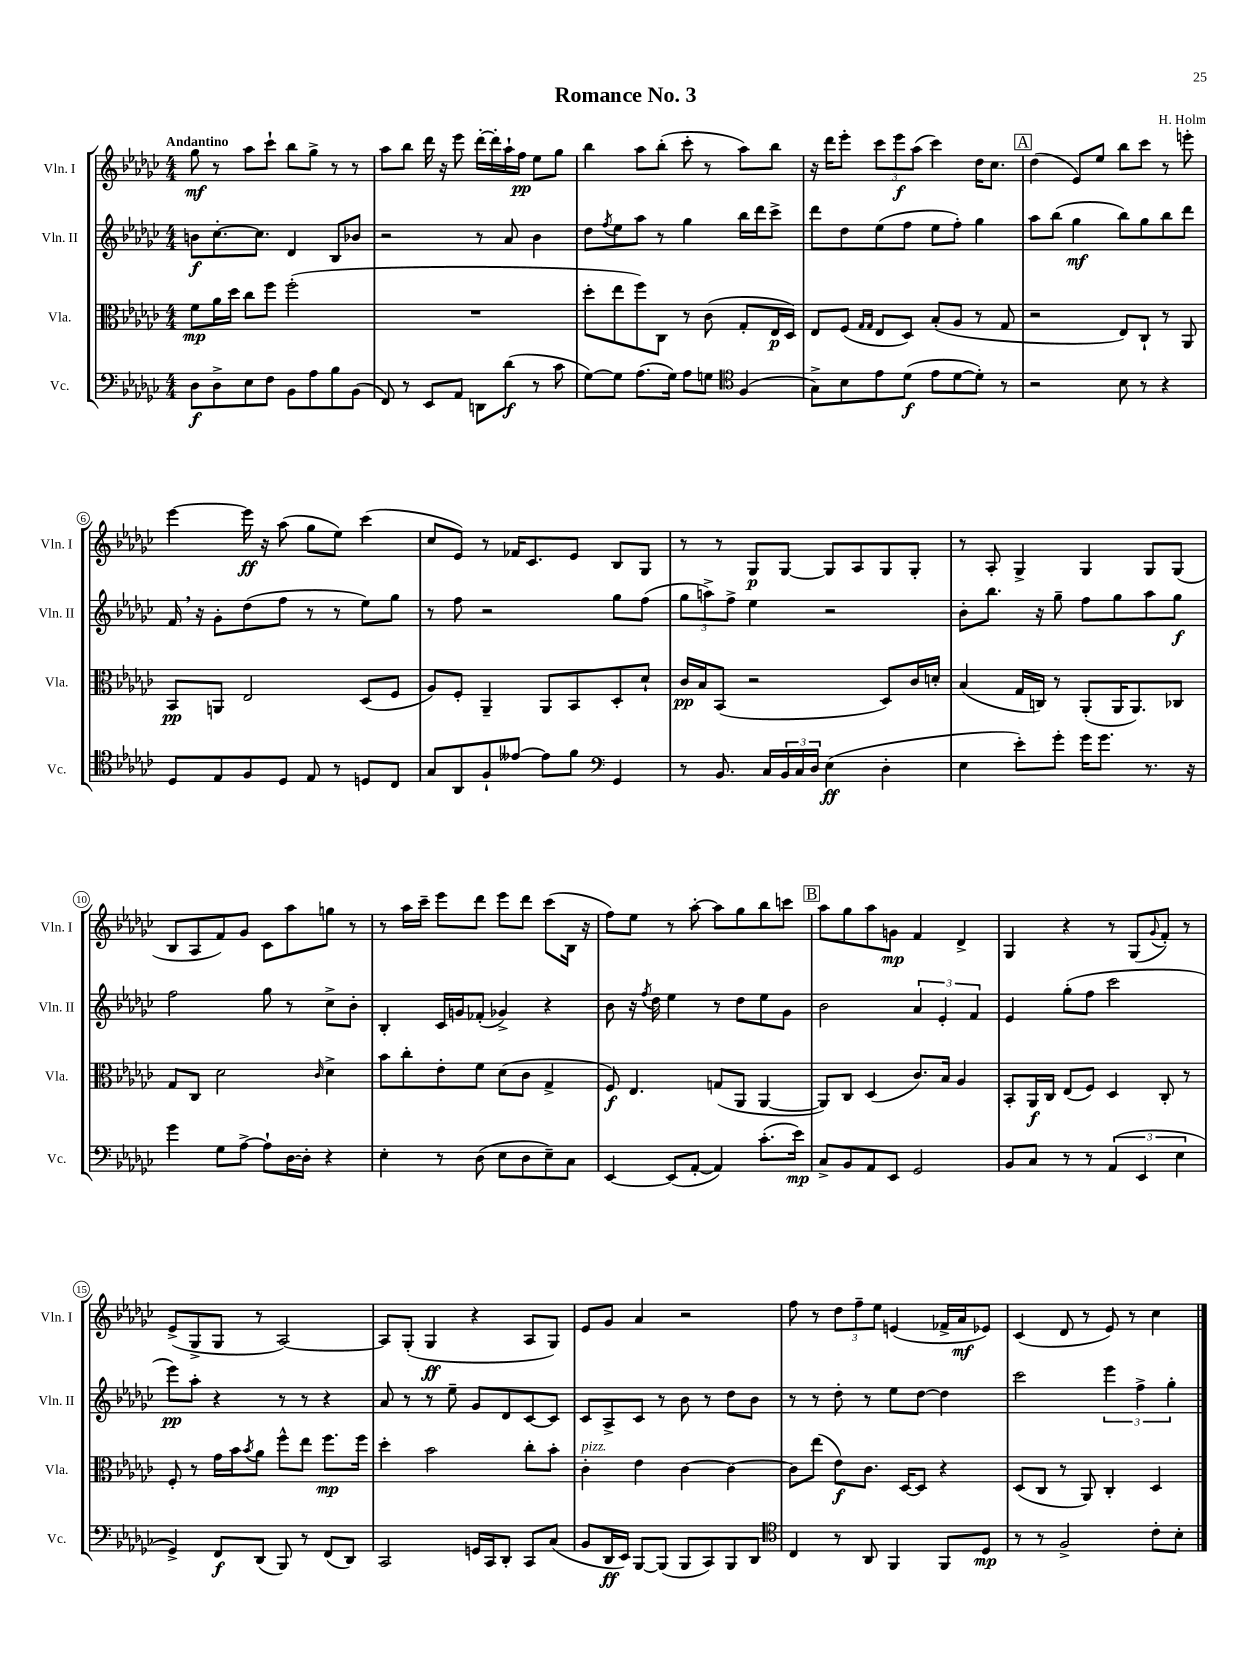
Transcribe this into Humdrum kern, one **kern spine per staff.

**kern	**dynam	**kern	**dynam	**kern	**dynam	**kern	**dynam
*part4	*part4	*part3	*part3	*part2	*part2	*part1	*part1
*staff4	*staff4	*staff3	*staff3	*staff2	*staff2	*staff1	*staff1
*I"Vc.	*	*I"Vla.	*	*I"Vln. II	*	*I"Vln. I	*
*I'Vc.	*	*I'Vla.	*	*I'Vln. II	*	*I'Vln. I	*
*clefF4	*	*clefC3	*	*clefG2	*	*clefG2	*
*k[b-e-a-d-g-c-]	*	*k[b-e-a-d-g-c-]	*	*k[b-e-a-d-g-c-]	*	*k[b-e-a-d-g-c-]	*
*M4/4	*	*M4/4	*	*M4/4	*	*M4/4	*
=1	=1	=1	=1	=1	=1	=1	=1
!	!	!	!	!	!	!LO:TX:a:B:t=Andantino	!
8D-\L	f	8f\L	mp	8bn\L	f	8gg-\	mf
8D-^\	.	16a-\L	.	[8.cc-'\	.	8r	.
.	.	16dd-\JJ	.	.	.	.	.
8E-\	.	8cc-\L	.	.	.	8aa-\L	.
.	.	.	.	8.cc-\J]	.	.	.
8F\J	.	8ff\J	.	.	.	8ccc-`\J	.
8BB-\L	.	(2ff'\	.	4d-/	.	8bb-\L	.
8A-\	.	.	.	.	.	8gg-^\J	.
8B-\	.	.	.	8B-/L	.	8r	.
(8BB-\J	.	.	.	8b-X/J	.	8r	.
=2	=2	=2	=2	=2	=2	=2	=2
8FF/)	.	1r	.	2r	.	8aa-\L	.
8r	.	.	.	.	.	8bb-\J	.
8EE-/L	.	.	.	.	.	16ddd-\	.
.	.	.	.	.	.	16r	.
8AA-/J	.	.	.	.	.	8eee-\	.
8DDn\L	.	.	.	8r	.	[16ddd-'\LL	.
.	.	.	.	.	.	16ddd-'\]	.
(8d-\J	f	.	.	8a-/	.	16aa-`\	.
.	.	.	.	.	.	16ff\JJ	pp
8r	.	.	.	4b-\	.	8ee-\L	.
8c-\	.	.	.	.	.	8gg-\J	.
=3	=3	=3	=3	=3	=3	=3	=3
[8G-\L)	.	8dd-'\L	.	8dd-\L	.	4bb-\	.
.	.	.	.	8qff/	.	.	.
8G-\J]	.	8ee-\	.	8ee-\	.	.	.
(8.A-\L	.	8ff\)	.	8aa-\J	.	8aa-\L	.
.	.	8C-\J	.	8r	.	(8bb-'\J	.
16G-\Jk)	.	.	.	.	.	.	.
8A-\L	.	8r	.	4gg-\	.	8ccc-'\	.
8Gn\J	.	(8c-\	.	.	.	8r	.
*clefC4	*	*	*	*	*	*	*
(4F/	.	8G-'/L	.	16bb-\LL	.	8aa-\L)	.
.	.	.	.	16ddd-\J	.	.	.
.	.	16E-/L	p	8ccc-^\J	.	8bb-\J	.
.	.	16D-/JJ)	.	.	.	.	.
=4	=4	=4	=4	=4	=4	=4	=4
8G-^\L)	.	8E-/L	.	8ddd-\L	.	16r	.
.	.	.	.	.	.	16ddd-\KL	.
8B-\	.	(8F/J	.	8dd-\	.	8eee-'\J	.
.	.	16qqG-/LL	.	.	.	.	.
.	.	16qqG-/JJ	.	.	.	.	.
8e-\	.	8E-/L	.	(8ee-\	.	12ccc-\L	.
.	.	.	.	.	.	12eee-\	f
(8d-\J	f	8D-/J)	.	8ff\J	.	.	.
.	.	.	.	.	.	(12aa-\J	.
8e-\L	.	(8B-'/L	.	8ee-\L	.	4ccc-\)	.
[8d-\	.	8A-/J	.	8ff'\J)	.	.	.
8d-'\J])	.	8r	.	4gg-\	.	16dd-\KL	.
.	.	.	.	.	.	8.cc-\J	.
8r	.	8G-/	.	.	.	.	.
!!LO:REH:place=s1:t=A
=5	=5	=5	=5	=5	=5	=5	=5
2r	.	2r	.	8aa-\L	.	(4dd-\	.
.	.	.	.	(8bb-\J	.	.	.
.	.	.	.	4gg-\	mf	8e-/L)	.
.	.	.	.	.	.	8ee-/J	.
8B-\	.	8E-/L)	.	8bb-\L)	.	8bb-\L	.
8r	.	8C-`/J	.	8gg-\	.	8ccc-\J	.
4r	.	8r	.	8bb-\	.	8r	.
.	.	8AA-/	.	8ddd-\J	.	8eeen'\	.
!!LO:LB:g=z
=6	=6	=6	=6	=6	=6	=6	=6
8D-/L	.	8BB-/L	pp	16f,/	.	[4eee-\	.
.	.	.	.	16r	.	.	.
8E-/	.	8AAn/J	.	8g-'\L	.	.	.
8F/	.	2E-/	.	(8dd-\	.	16eee-\]	ff
.	.	.	.	.	.	16r	.
8D-/J	.	.	.	8ff\J	.	(8aa-\	.
8E-/	.	.	.	8r	.	8gg-\L	.
8r	.	.	.	8r	.	8ee-\J)	.
8Dn/L	.	(8D-/L	.	8ee-\L)	.	(4ccc-\	.
8C-/J	.	8F/J	.	8gg-\J	.	.	.
=7	=7	=7	=7	=7	=7	=7	=7
8G-/L	.	8A-/L)	.	8r	.	8cc-/L	.
8AA-/	.	8F'/J	.	8ff\	.	8e-/J)	.
8F`/	.	4AA-~/	.	2r	.	8r	.
[8e--X/J	.	.	.	.	.	16f-X/KL	.
.	.	.	.	.	.	8.c-/	.
8e--\L]	.	8AA-/L	.	.	.	.	.
8f\J	.	8BB-/	.	.	.	8e-/J	.
*clefF4	*	*	*	*	*	*	*
4GG-/	.	8D-'/	.	8gg-\L	.	8B-/L	.
.	.	8d-`/J	.	(8ff\J	.	8G-/J	.
=8	=8	=8	=8	=8	=8	=8	=8
8r	.	16c-/LL	pp	12gg-\L	.	8r	.
.	.	16B-/J	.	.	.	.	.
.	.	.	.	12aan^\)	.	.	.
8.BB-/	.	(8BB-/J	.	.	.	8r	.
.	.	.	.	12ff^\J	.	.	.
.	.	2r	.	4ee-\	.	8G-/L	p
16C-/LL	.	.	.	.	.	.	.
24BB-/	.	.	.	.	.	[8G-/J	.
24C-/	.	.	.	.	.	.	.
24D-/JJ	.	.	.	.	.	.	.
(4E-\	ff	.	.	2r	.	8G-/L]	.
.	.	.	.	.	.	8A-/	.
4D-'\	.	8D-/L)	.	.	.	8G-/	.
.	.	16c-/L	.	.	.	8G-'/J	.
.	.	16dn'/JJ	.	.	.	.	.
=9	=9	=9	=9	=9	=9	=9	=9
4E-\	.	(4B-/	.	8b-'\L	.	8r	.
.	.	.	.	8.bb-\J	.	8A-'/	.
8e-'\L)	.	16G-/LL	.	.	.	4G-^/	.
.	.	16Cn/JJ)	.	16r	.	.	.
8g-'\J	.	8r	.	8gg-~\	.	.	.
16g-\KL	.	(8AA-'/L	.	8ff\L	.	4G-/	.
8.g-\J	.	.	.	.	.	.	.
.	.	16AA-/K	.	8gg-\	.	.	.
.	.	8.AA-/)	.	.	.	.	.
8.r	.	.	.	8aa-\	.	8G-/L	.
.	.	8C-X/J	.	8gg-\J	f	(8G-/J	.
16r	.	.	.	.	.	.	.
!!LO:LB:g=z
=10	=10	=10	=10	=10	=10	=10	=10
4g-\	.	8G-/L	.	2ff\	.	8B-/L	.
.	.	8C-/J	.	.	.	8A-/	.
8G-\L	.	2d-\	.	.	.	8f/)	.
[8A-^\J	.	.	.	.	.	8g-/J	.
8A-`\L]	.	.	.	8gg-\	.	8c-\L	.
[16D-\L	.	.	.	8r	.	8aa-\	.
16D-'\JJ]	.	.	.	.	.	.	.
.	.	16qqc-/	.	.	.	.	.
4r	.	4d-^\	.	8cc-^\L	.	8ggn\J	.
.	.	.	.	8b-'\J	.	8r	.
=11	=11	=11	=11	=11	=11	=11	=11
4E-'\	.	8b-\L	.	4B-'/	.	8r	.
.	.	8cc-'\	.	.	.	16aa-\LL	.
.	.	.	.	.	.	16ccc-~\JJ	.
8r	.	8e-'\	.	16c-/LL	.	8eee-\L	.
.	.	.	.	16gn/J	.	.	.
(8D-\	.	8f\J	.	(8f-X'/J	.	8ddd-\J	.
8E-\L	.	(8d-\L	.	4g-X^/)	.	8eee-\L	.
8D-\	.	8c-\J	.	.	.	8ddd-\J	.
8E-~\)	.	4G-^/	.	4r	.	(8ccc-\L	.
8C-\J	.	.	.	.	.	16B-\Jk	.
.	.	.	.	.	.	16r	.
=12	=12	=12	=12	=12	=12	=12	=12
[4EE-/	.	8F/)	f	8b-\	.	8ff\L)	.
.	.	4.E-/	.	16r	.	8ee-\J	.
.	.	.	.	8qff/	.	.	.
.	.	.	.	16dd-\	.	.	.
(8EE-/L]	.	.	.	4ee-\	.	8r	.
[8AA-'/J	.	.	.	.	.	[8aa-'\	.
4AA-/])	.	(8Gn/L	.	8r	.	8aa-\L]	.
.	.	8AA-/J	.	8dd-\L	.	8gg-\	.
(8.c-'\L	.	[4AA-/	.	8ee-\	.	8bb-\	.
.	.	.	.	8g-\J	.	8cccn\J	.
16e-\Jk)	mp	.	.	.	.	.	.
!!LO:REH:place=s1:t=B
=13	=13	=13	=13	=13	=13	=13	=13
8C-^/L	.	8AA-/L])	.	2b-\	.	8aa-\L	.
8BB-/	.	8C-/J	.	.	.	8gg-\	.
8AA-/	.	(4D-/	.	.	.	8aa-\	.
8EE-/J	.	.	.	.	.	8gn\J	mp
2GG-/	.	8.c-/L)	.	6a-/	.	4f/	.
.	.	.	.	6e-'/	.	.	.
.	.	16B-/Jk	.	.	.	.	.
.	.	4A-/	.	.	.	4d-^/	.
.	.	.	.	6f/	.	.	.
=14	=14	=14	=14	=14	=14	=14	=14
8BB-/L	.	8BB-'/L	.	4e-/	.	4G-/	.
8C-/J	.	16AA-/L	f	.	.	.	.
.	.	16C-/JJ	.	.	.	.	.
8r	.	(8E-/L	.	(8gg-'\L	.	4r	.
8r	.	8F/J)	.	8ff\J	.	.	.
(6AA-/	.	4D-/	.	2ccc-\	.	8r	.
.	.	.	.	.	.	(8G-/L	.
6EE-/	.	.	.	.	.	.	.
.	.	.	.	.	.	8qqg-/	.
.	.	8C-'/	.	.	.	8f'/J)	.
6E-\	.	.	.	.	.	.	.
.	.	8r	.	.	.	8r	.
!!LO:LB:g=z
=15	=15	=15	=15	=15	=15	=15	=15
4GG-^/)	.	8F'/	.	8eee-\L)	pp	(8e-^/L	.
.	.	8r	.	8aa-'\J	.	8G-^/	.
8FF/L	f	16g-\LL	.	4r	.	8G-/J	.
.	.	16b-\J	.	.	.	.	.
.	.	8qb-/	.	.	.	.	.
(8DD-/J	.	8a-\J	.	.	.	8r	.
8BBB-/)	.	8ff^^\L	.	8r	.	[2A-/)	.
8r	.	8ee-\J	.	8r	.	.	.
(8FF/L	.	8.ff\L	mp	4r	.	.	.
8DD-/J)	.	.	.	.	.	.	.
.	.	16ff\Jk	.	.	.	.	.
=16	=16	=16	=16	=16	=16	=16	=16
2CC-/	.	4dd-'\	.	8a-/	.	8A-/L]	.
.	.	.	.	8r	.	(8G-'/J	.
.	.	2b-\	.	8r	.	4G-/	ff
.	.	.	.	8ee-~\	.	.	.
16GGn/LL	.	.	.	8g-/L	.	4r	.
16CC-/J	.	.	.	.	.	.	.
8DD-'/J	.	.	.	8d-/	.	.	.
8CC-/L	.	8cc-'\L	.	[8c-/	.	8A-/L	.
(8C-/J	.	8b-'\J	.	8c-/J]	.	8G-/J)	.
=17	=17	=17	=17	=17	=17	=17	=17
!	!	!LO:TX:a:i:t=pizz.	!	!	!	!	!
8BB-/L	.	4c-'\	.	8c-/L	.	8e-/L	.
16DD-/L	ff	.	.	8A-^/	.	8g-/J	.
16EE-/JJ)	.	.	.	.	.	.	.
[8BBB-/L	.	4e-\	.	8c-/J	.	4a-/	.
(8BBB-/J]	.	.	.	8r	.	.	.
8BBB-/L	.	[4c-\	.	8b-\	.	2r	.
8CC-/)	.	.	.	8r	.	.	.
8BBB-/	.	4c-\_	.	8dd-\L	.	.	.
8DD-/J	.	.	.	8b-\J	.	.	.
=18	=18	=18	=18	=18	=18	=18	=18
*clefC4	*	*	*	*	*	*	*
4C-/	.	8c-\L]	.	8r	.	8ff\	.
.	.	(8ee-\J	.	8r	.	8r	.
8r	.	8e-\L)	f	8dd-'\	.	12dd-\L	.
.	.	.	.	.	.	12ff~\	.
8AA-/	.	8.c-\J	.	8r	.	.	.
.	.	.	.	.	.	12ee-\J	.
4FF/	.	.	.	8ee-\L	.	(4en/	.
.	.	[16D-/KL	.	.	.	.	.
.	.	8D-/J]	.	[8dd-\J	.	.	.
8FF/L	.	4r	.	4dd-\]	.	16f-X^/LL	.
.	.	.	.	.	.	16a-/J	mf
8D-/J	mp	.	.	.	.	8e-X/J)	.
=19	=19	=19	=19	=19	=19	=19	=19
8r	.	(8D-/L	.	2ccc-\	.	(4c-/	.
8r	.	8C-/J	.	.	.	.	.
2F^/	.	8r	.	.	.	8d-/	.
.	.	8AA-/)	.	.	.	8r	.
.	.	4C-'/	.	6eee-\	.	8e-/)	.
.	.	.	.	.	.	8r	.
.	.	.	.	6ff^\	.	.	.
8c-'\L	.	4D-/	.	.	.	4cc-\	.
.	.	.	.	6gg-'\	.	.	.
8B-'\J	.	.	.	.	.	.	.
==	==	==	==	==	==	==	==
*-	*-	*-	*-	*-	*-	*-	*-
